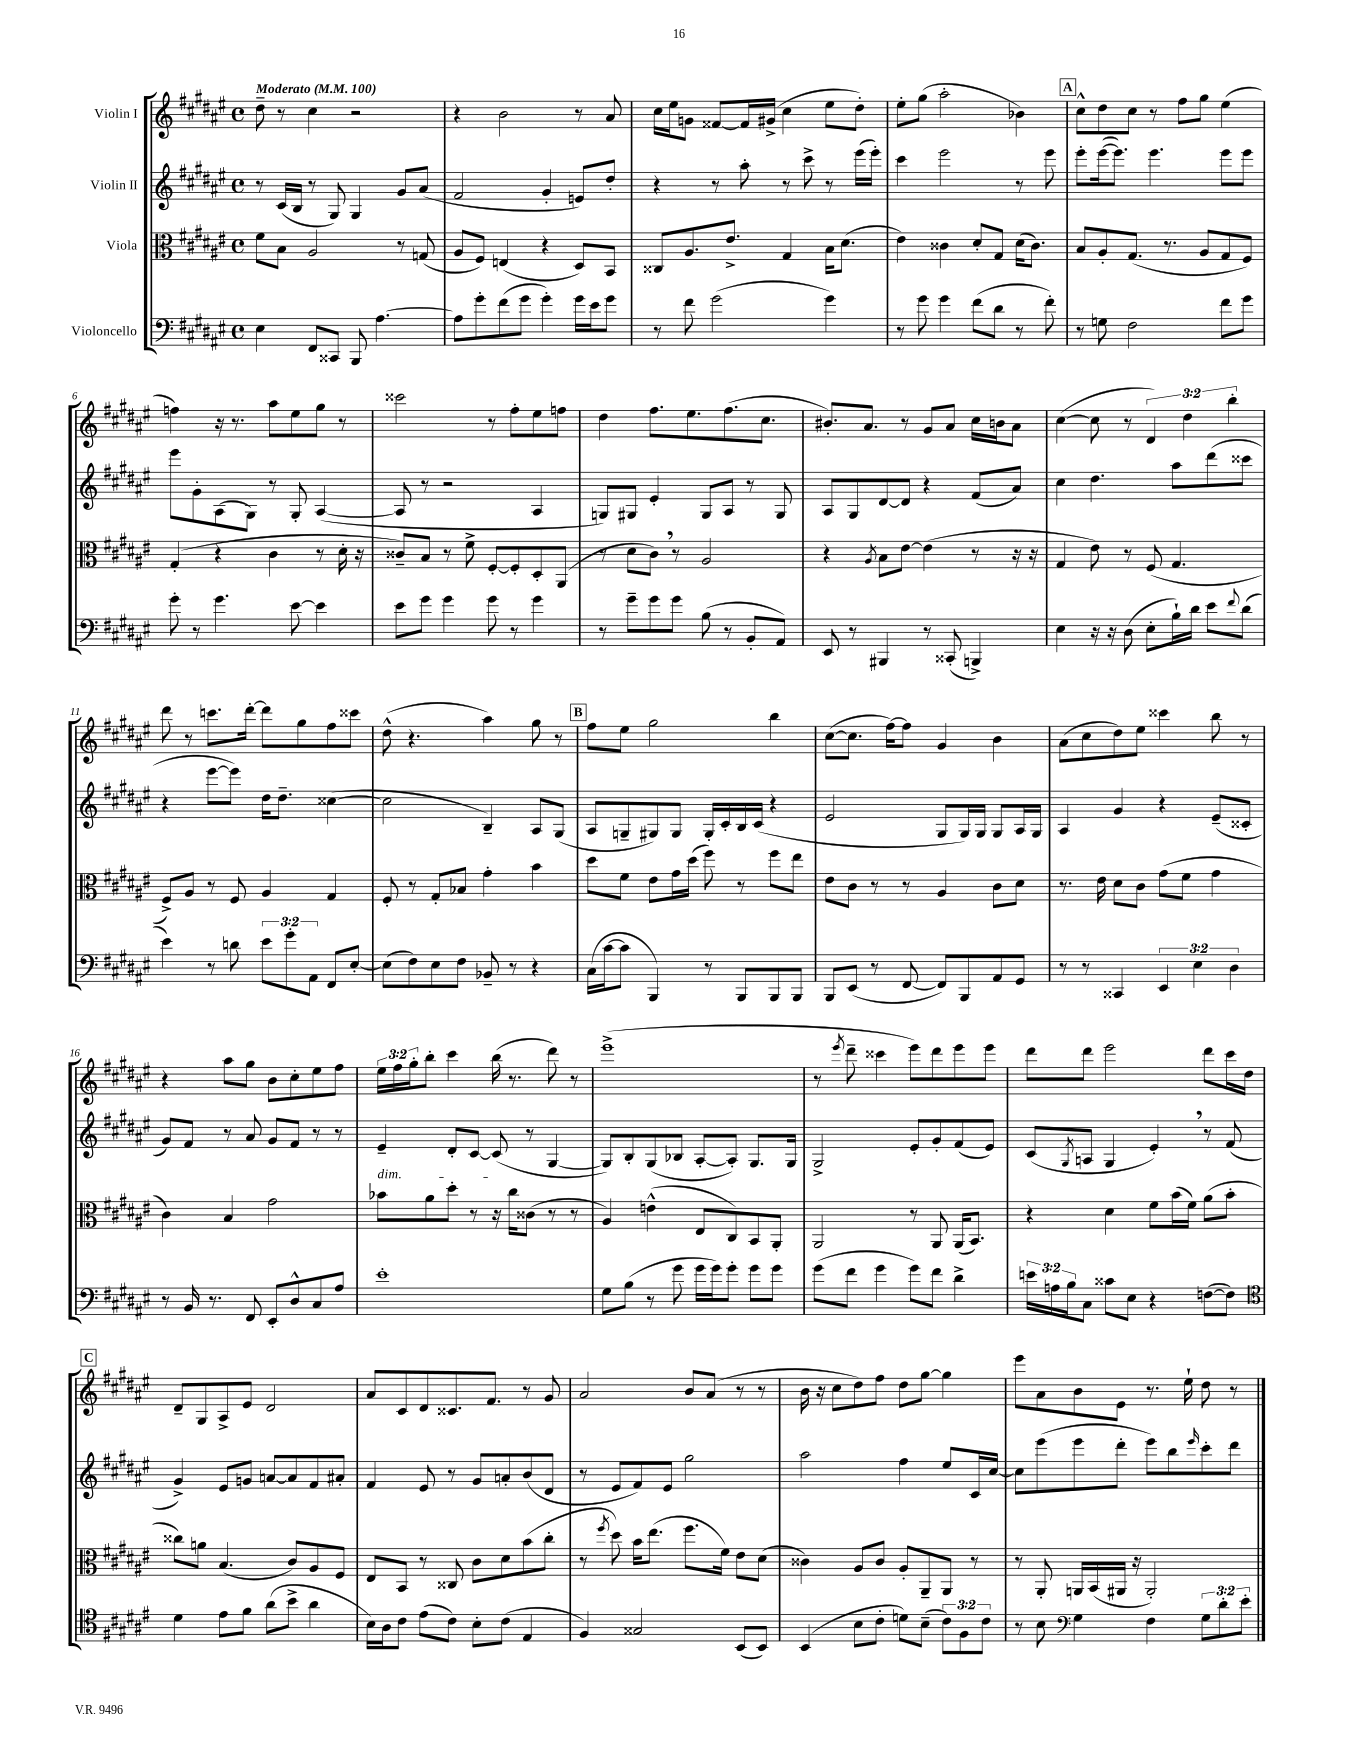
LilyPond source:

<<
\new StaffGroup <<
\new Staff = "s0" \with { instrumentName = "Violin I" } {
    \clef treble \key fis \major \defaultTimeSignature \time 4/4 \override Staff.TupletNumber.text = #tuplet-number::calc-fraction-text \tempo "Moderato" 4 = 100
    dis''8-- r8 cis''4 r2 |
    r4 b'2 r8 ais'8 |
    cis''16 eis''16 g'8 fisis'8~ fisis'16 gis'16->( cis''4 eis''8 dis''8-.) |
    eis''8-. gis''8( ais''2-. bes'4) |
    \mark \markup { \box "A" } cis''8-^ dis''8 cis''8 r8 fis''8 gis''8 eis''4( |
    f''4) r16 r8. ais''8 eis''8 gis''8 r8 |
    cisis'''2 r8 fis''8-. eis''8 f''8 |
    dis''4 fis''8. eis''8. fis''8.( cis''8. |
    bis'8.-.) ais'8. r8 gis'8 ais'8 cis''16 b'16 ais'8 |
    cis''4~( cis''8 r8 \tuplet 3/2 { dis'4) dis''4 b''4-. } |
    dis'''8 r8 c'''8. dis'''16~-. dis'''8 gis''8 fis''8 cisis'''8 |
    dis''8-^( r4. ais''4) gis''8 r8 |
    \mark \markup { \box "B" } fis''8 eis''8 gis''2 b''4 |
    cis''8~( cis''8. fis''16~) fis''8 gis'4 b'4 |
    ais'8( cis''8 dis''8) eis''8 cisis'''4 b''8 r8 |
    r4 ais''8 gis''8 b'8 cis''8-. eis''8 fis''8 |
    \tuplet 3/2 { eis''16 fis''16 gis''16-. } b''8-. cis'''4 b''16( r8. dis'''8) r8 |
    eis'''1->( |
    r8 \acciaccatura { eis'''8 } dis'''8-- cisis'''4 eis'''8) dis'''8 eis'''8 eis'''8 |
    dis'''8 dis'''8 eis'''2 dis'''8 cis'''16 dis''16 |
    \mark \markup { \box "C" } dis'8-- gis8 ais8-> eis'8 dis'2 |
    ais'8 cis'8 dis'8 cisis'8. fis'8. r8 gis'8 |
    ais'2 b'8 ais'8( r8 r8 |
    b'16 r16 cis''8 dis''8) fis''8 dis''8 gis''8~ gis''4 |
    eis'''8 ais'8 b'8 eis'8 r8. eis''16-! dis''8 r8 \bar "|." |
}
\new Staff = "s1" \with { instrumentName = "Violin II" } {
    \clef treble \key fis \major \defaultTimeSignature \time 4/4
    r8 cis'16( b16 r8 gis8) gis4 gis'8 ais'8( |
    fis'2 gis'4-. e'8) dis''8-. |
    r4 r8 ais''8-. r8 cis'''8-> r8 eis'''16( eis'''16-.) |
    cis'''4 eis'''2 r8 eis'''8 |
    \mark \markup { \box "A" } eis'''8-. eis'''16~( eis'''8.) eis'''4. eis'''8 eis'''8 |
    eis'''8 gis'8-. ais8( gis8) r8 gis8-. ais4~( |
    ais8 r8 r2 ais4 |
    g8) gis8 eis'4-. gis8 ais8 r8 gis8 |
    ais8 gis8 dis'8~ dis'8 r4 fis'8( ais'8) |
    cis''4 dis''4. ais''8 dis'''8( cisis'''8 |
    r4 eis'''8~ eis'''8) dis''16 dis''8.-- cisis''4~( |
    cisis''2 b4--) ais8 gis8( |
    \mark \markup { \box "B" } ais8 g8-- gis8) gis8 gis16-. cis'16-. b16 cis'16( r4 |
    eis'2 gis8 gis16) gis16 gis8 ais16 gis16 |
    ais4 gis'4 r4 eis'8--( cisis'8-. |
    gis'8) fis'8 r8 ais'8 gis'8 fis'8 r8 r8 |
    eis'4--\dim dis'8-. cis'8~ cis'8\!( r8 gis4~ |
    gis8) b8-. gis8( bes8 ais8~-. ais8-.) gis8. gis16 |
    gis2-> eis'8-. gis'8-. fis'8( eis'8) |
    cis'8( \acciaccatura { gis8 } a8 gis4 eis'4-.) \breathe r8 fis'8( |
    \mark \markup { \box "C" } gis'4->) eis'8 g'8 a'8~ a'8 fis'8 ais'8-. |
    fis'4 eis'8 r8 gis'8 a'8-. b'8( dis'8 |
    r8 eis'8 fis'8) eis'8 gis''2 |
    ais''2 fis''4 eis''8 cis'16 cis''16~ |
    cis''8 eis'''8( eis'''8 dis'''8-. eis'''8) b''8 \grace { eis'''16 } cis'''8-. dis'''8 \bar "|." |
}
\new Staff = "s2" \with { instrumentName = "Viola" } {
    \clef alto \key fis \major \defaultTimeSignature \time 4/4
    fis'8 b8 ais2 r8 g8( |
    ais8 fis8) e4( r4 dis8) b,8 |
    cisis8 ais8. eis'8.-> gis4 b16 dis'8.( |
    eis'4) cisis'4 dis'8-. gis8 dis'16( cisis'8.) |
    \mark \markup { \box "A" } b8 ais8-. gis8.( r8. ais8 gis8 fis8) |
    gis4-.( r4 cis'4 r8 dis'16-. r16 |
    cisis'8--) b8 r8 fis'8-> fis8~-. fis8-. dis8-. ais,8( |
    r8 dis'8 cis'8) \breathe r8 ais2 |
    r4 \acciaccatura { ais8 } b8 eis'8~ eis'4( r8 r16 r16 |
    gis4 eis'8) r8 fis8( gis4. |
    fis8->) ais8 r8 fis8 ais4 gis4 |
    fis8-. r8 gis8-. bes8 gis'4-. b'4 |
    \mark \markup { \box "B" } dis''8 fis'8 eis'8 gis'16 dis''16( fis''8) r8 fis''8 eis''8 |
    eis'8 cis'8 r8 r8 ais4 cis'8 dis'8 |
    r8. eis'16 dis'8 cis'8 gis'8( fis'8 gis'4 |
    cis'4) b4 gis'2 |
    bes'8 ais'8 dis''8-. r8 r16 cis''16 cisis'8( r8 r8 |
    ais4) e'4-^( eis8 cis8) b,8 ais,8-. |
    ais,2 r8 ais,8 ais,16( b,8.) |
    r4 dis'4 fis'8 b'16( fis'16) ais'8( b'8-. |
    \mark \markup { \box "C" } cisis''8) a'8 b4.( cis'8) ais8 fis8 |
    eis8 b,8 r8 cisis8 cis'8 dis'8 b'8( cis''8-. |
    r8 \acciaccatura { fis''8 } dis''8) b'16 eis''8.( fis''8. fis'16) eis'8 dis'8( |
    cisis'4) ais8 cisis'8 ais8-. ais,8-- ais,8 r8 |
    r8 ais,8-. a,16 b,16( ais,16 r16 ais,2-.) \bar "|." |
}
\new Staff = "s3" \with { instrumentName = "Violoncello" } {
    \clef bass \key fis \major \defaultTimeSignature \time 4/4 \override Staff.TupletNumber.text = #tuplet-number::calc-fraction-text
    eis4 fis,8 cisis,8 b,,8 ais4.~ |
    ais8 gis'8-. fis'8( gis'8 gis'4-.) gis'16 eis'16 gis'8 |
    r8 fis'8 gis'2( gis'4) |
    r8 gis'8 gis'4 fis'8( dis'8 r8 fis'8-.) |
    \mark \markup { \box "A" } r8 g8 fis2 fis'8 gis'8 |
    gis'8-. r8 gis'4. eis'8~ eis'4 |
    eis'8 gis'8 gis'4 gis'8 r8 gis'4 |
    r8 gis'8-- gis'8 gis'8 b8( r8 b,8-. ais,8) |
    eis,8 r8 bis,,4 r8 cisis,8-.( b,,4->) |
    eis4 r16 r16 dis8( eis8-. b16-!) dis'16 eis'8 \appoggiatura { fis'8 } dis'8( |
    eis'4) r8 d'8 \tuplet 3/2 { eis'8 gis'8-. ais,8 } fis,8 eis8~-. |
    eis8( fis8) eis8 fis8 bes,8-- r8 r4 |
    \mark \markup { \box "B" } cis16( cis'16~ cis'8 b,,4) r8 b,,8 b,,8 b,,8 |
    b,,8 eis,8( r8 fis,8~ fis,8) b,,8 ais,8 gis,8 |
    r8 r8 cisis,4 \tuplet 3/2 { eis,4 eis4 dis4 } |
    r8 b,16 r8. fis,8 eis,8-. dis8-^ cis8 ais8 |
    eis'1-. |
    gis8 b8( r8 gis'8 gis'16 gis'16) gis'8-. gis'8 gis'8 |
    gis'8( fis'8 gis'4 gis'8) fis'8 dis'4-> |
    \tuplet 3/2 { e'16 a16 b16 } cis8 cisis'8 eis8 r4 f8~( f8) |
    \mark \markup { \box "C" } \clef tenor dis'4 eis'8 fis'8 ais'8( b'8-> ais'4 |
    b16) ais16 cis'8 eis'8( cis'8) b8-. cis'8( eis4 |
    fis4) gisis2 b,8( b,8) |
    b,4( b8 cis'8-. d'8) b8--( \tuplet 3/2 { cis'8) fis8 cis'8 } |
    r8 b8 \clef bass gis4 fis4 \tuplet 3/2 { gis8 dis'8-. eis'8-. } \bar "|." |
}
>>
>>
